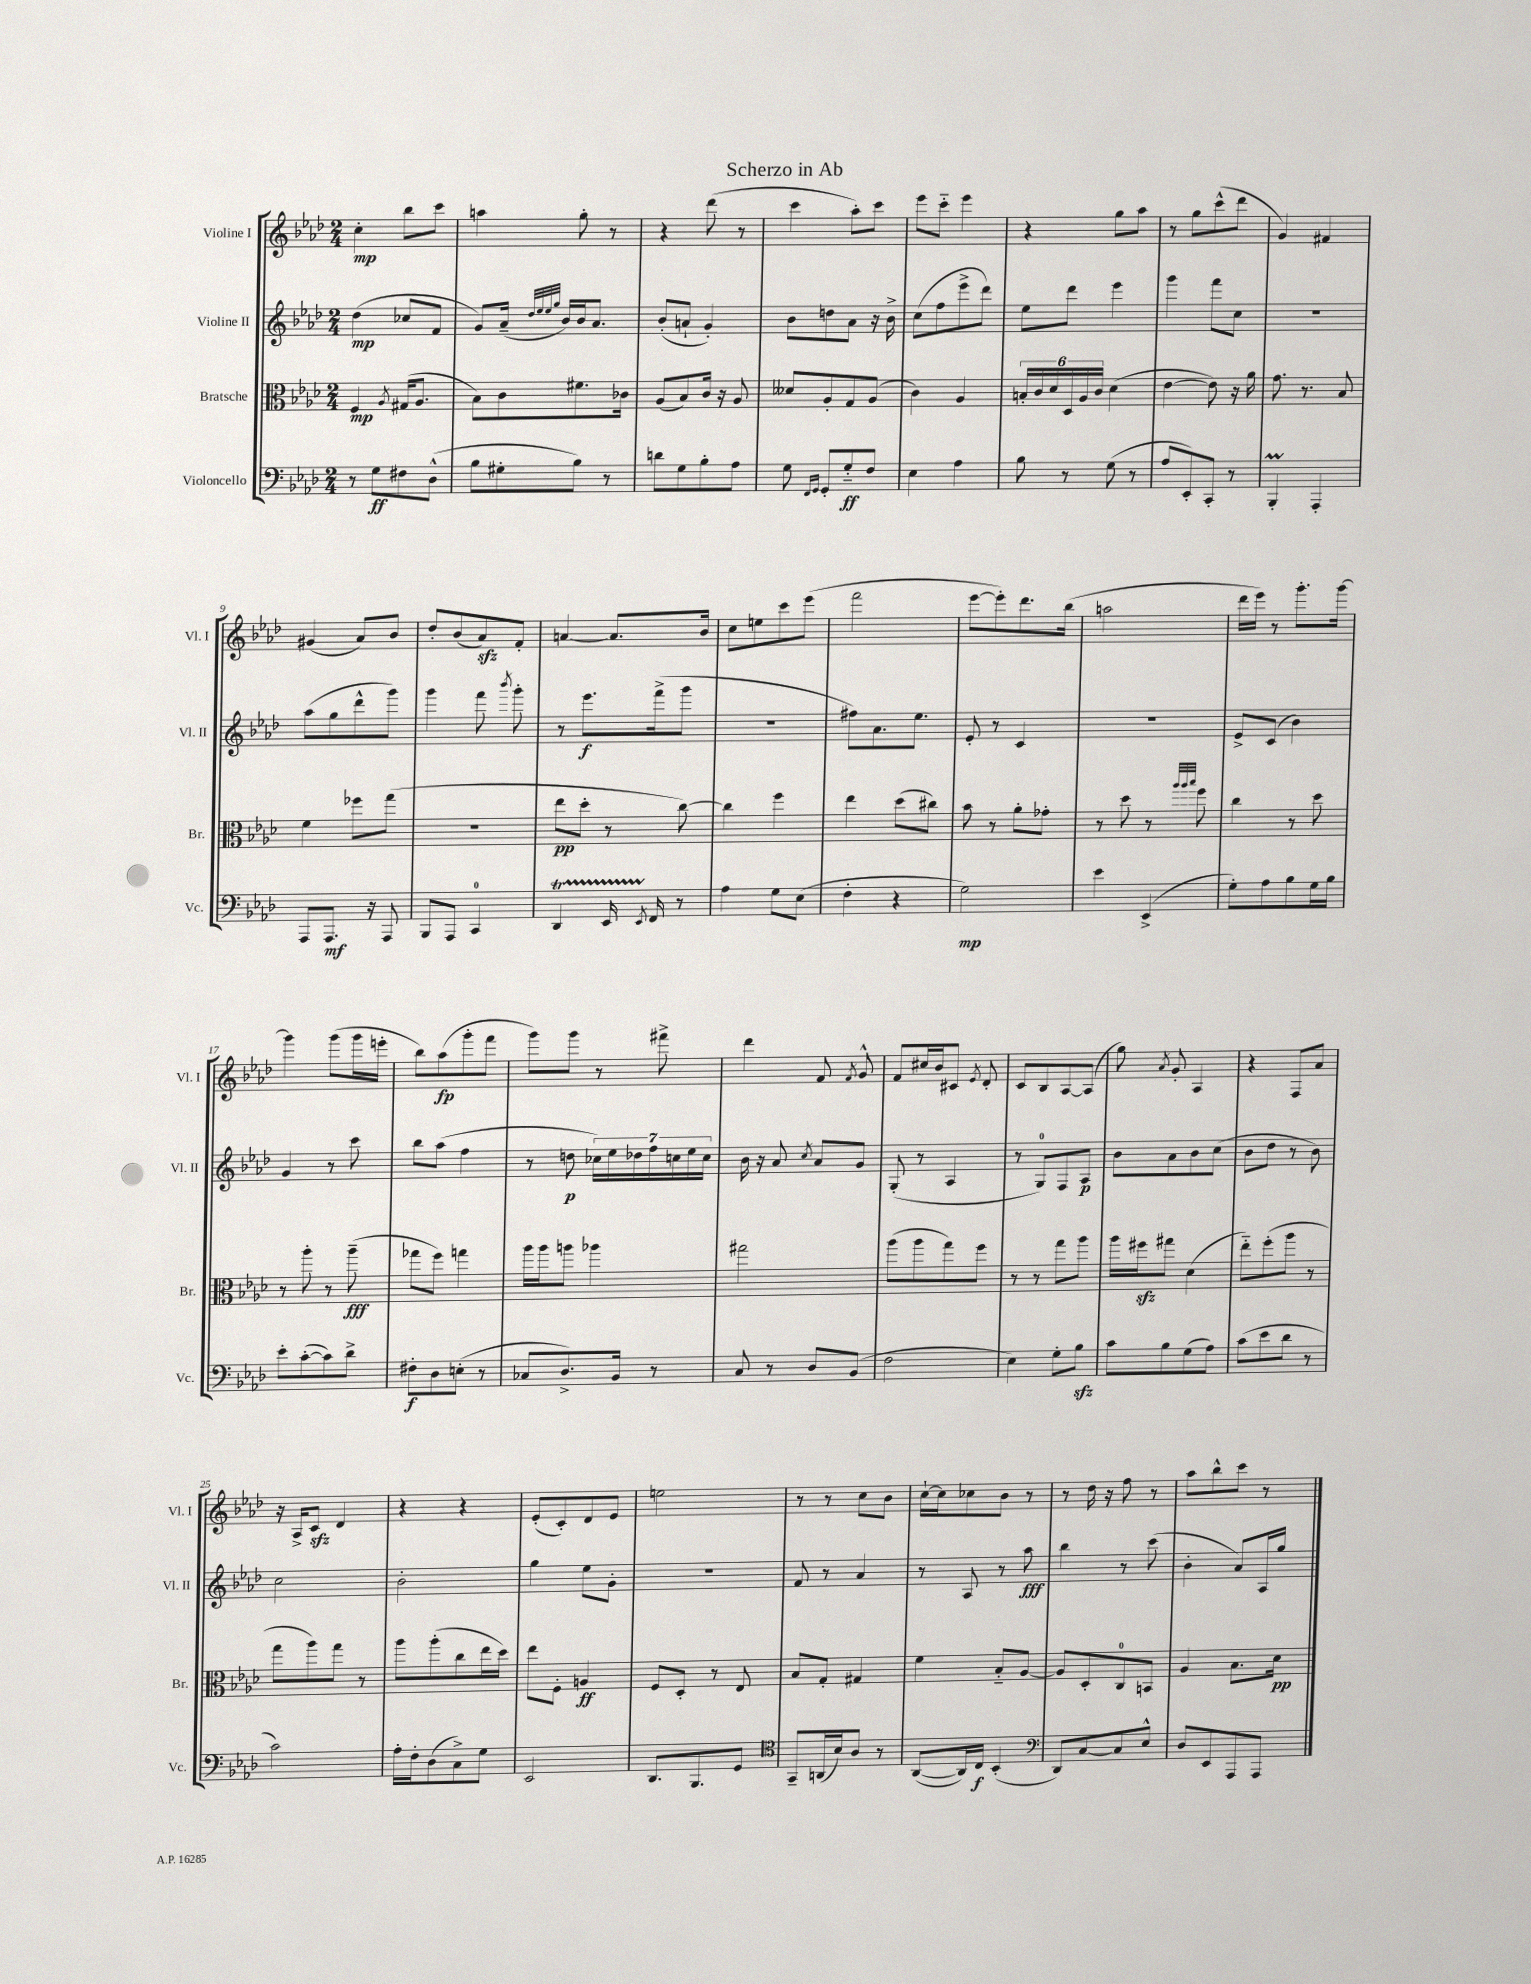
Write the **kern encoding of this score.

**kern	**dynam	**kern	**dynam	**kern	**dynam	**kern	**dynam
*part4	*part4	*part3	*part3	*part2	*part2	*part1	*part1
*staff4	*staff4	*staff3	*staff3	*staff2	*staff2	*staff1	*staff1
*I"Violoncello	*	*I"Bratsche	*	*I"Violine II	*	*I"Violine I	*
*I'Vc.	*	*I'Br.	*	*I'Vl. II	*	*I'Vl. I	*
*clefF4	*	*clefC3	*	*clefG2	*	*clefG2	*
*k[b-e-a-d-]	*	*k[b-e-a-d-]	*	*k[b-e-a-d-]	*	*k[b-e-a-d-]	*
*M2/4	*	*M2/4	*	*M2/4	*	*M2/4	*
=1	=1	=1	=1	=1	=1	=1	=1
8r	.	4F/	mp	(4dd-\	mp	4cc'\	mp
8G\L	ff	.	.	.	.	.	.
.	.	8qA-/	.	.	.	.	.
8F#X\	.	(16G#X/KL	.	8cc-X/L	.	8bb-\L	.
.	.	8.A-/J	.	.	.	.	.
(8D-^^\J	.	.	.	8f/J	.	8ccc\J	.
=2	=2	=2	=2	=2	=2	=2	=2
8B-\L	.	8B-\L)	.	8g/L)	.	4aan\	.
8G#X'\	.	8c\	.	(16a-~/Jk	.	.	.
.	.	.	.	32qqdd-/LLL	.	.	.
.	.	.	.	32qqee-/	.	.	.
.	.	.	.	32qqee-/	.	.	.
.	.	.	.	32qqgg/JJJ	.	.	.
.	.	.	.	16b-/LL)	.	.	.
8B-\J)	.	8.f#X\	.	16b-/J	.	8gg'\	.
.	.	.	.	8.a-/J	.	.	.
8r	.	.	.	.	.	8r	.
.	.	16c-X\Jk	.	.	.	.	.
=3	=3	=3	=3	=3	=3	=3	=3
8dn\L	.	(8A-/L	.	(8b-'/L	.	4r	.
8G\	.	8B-/)	.	8an`/J	.	.	.
8B-'\	.	16c/Jk	.	4g'/)	.	(8ddd-\	.
.	.	16r	.	.	.	.	.
8A-\J	.	8A-/	.	.	.	8r	.
=4	=4	=4	=4	=4	=4	=4	=4
8G\	.	8d--X/L	.	8b-\L	.	4ccc\	.
16qqFF/LL	.	.	.	.	.	.	.
16qqGG/JJ	.	.	.	.	.	.	.
8GG'/L	.	8A-'/	.	8ddn\	.	.	.
8G/	ff	8G/	.	8a-\J	.	8aa-'\L)	.
8F/J	.	(8A-/J	.	16r	.	8ccc\J	.
.	.	.	.	16b-^\	.	.	.
=5	=5	=5	=5	=5	=5	=5	=5
4E-\	.	4c\)	.	(8cc\L	.	8eee-\L	.
.	.	.	.	8ff\	.	8ccc\J	.
4A-\	.	4A-/	.	8eee-^\	.	4eee-\	.
.	.	.	.	8ddd-\J)	.	.	.
=6	=6	=6	=6	=6	=6	=6	=6
8B-\	.	24Bn'/LL	.	8ee-\L	.	4r	.
.	.	24c/	.	.	.	.	.
.	.	24d-/	.	.	.	.	.
8r	.	24D-/	.	8ddd-\J	.	.	.
.	.	24A-/	.	.	.	.	.
.	.	24c/JJ	.	.	.	.	.
(8G\	.	(4d-\	.	4eee-\	.	8gg\L	.
8r	.	.	.	.	.	8aa-\J	.
=7	=7	=7	=7	=7	=7	=7	=7
8A-/L	.	[4e-\	.	4ggg\	.	8r	.
8EE-'/)	.	.	.	.	.	8gg\L	.
8CC'/J	.	8e-\])	.	8fff\L	.	(8ccc^^\	.
8r	.	16r	.	8cc\J	.	8ddd-\J	.
.	.	16a-\	.	.	.	.	.
=8	=8	=8	=8	=8	=8	=8	=8
4BBB-M'/	.	8.g\	.	2r	.	4g/)	.
.	.	8.r	.	.	.	.	.
4AAA-'/	.	.	.	.	.	4f#X/	.
.	.	8B-/	.	.	.	.	.
!!LO:LB:g=z
=9	=9	=9	=9	=9	=9	=9	=9
8AAA-/L	.	4f\	.	(8aa-\L	.	(4g#X/	.
8.AAA-/J	mf	.	.	8gg\	.	.	.
.	.	8ff-X\L	.	8ddd-^^\	.	8a-/L)	.
16r	.	.	.	.	.	.	.
8AAA-/	.	(8gg\J	.	8ggg\J)	.	8b-/J	.
=10	=10	=10	=10	=10	=10	=10	=10
8BBB-/L	.	2r	.	4ggg\	.	8dd-'/L	.
8AAA-/J	.	.	.	.	.	(8b-/	.
4CC/	.	.	.	8fff\	.	8a-zz/)	.
.	.	.	.	8qbbb-/	.	.	.
.	.	.	.	8ggg'\	.	8f'/J	.
=11	=11	=11	=11	=11	=11	=11	=11
4DD-T/	.	8ee-\L	pp	8r	.	[4an/	.
.	.	8dd-'\J	.	8.eee-\L	f	.	.
16EE-TTT/	.	8r	.	.	.	8.a/L]	.
8qEE-/	.	.	.	.	.	.	.
16FF/	.	.	.	(16fff^\k	.	.	.
8r	.	[8cc\)	.	8ggg\J	.	.	.
.	.	.	.	.	.	16b-/Jk	.
=12	=12	=12	=12	=12	=12	=12	=12
4A-\	.	4cc\]	.	2r	.	8cc\L	.
.	.	.	.	.	.	8een\	.
8G\L	.	4ff\	.	.	.	8ccc\	.
(8E-\J	.	.	.	.	.	(8eee-\J	.
=13	=13	=13	=13	=13	=13	=13	=13
4F'\	.	4ee-\	.	8ff#X\L)	.	2fff\	.
.	.	.	.	8.a-\	.	.	.
4r	.	(8dd-\L	.	.	.	.	.
.	.	.	.	8.ee-\J	.	.	.
.	.	8cc#X\J)	.	.	.	.	.
=14	=14	=14	=14	=14	=14	=14	=14
2G\)	mp	8b-\	.	8e-'/	.	[8eee-\L	.
.	.	8r	.	8r	.	8eee-'\])	.
.	.	8a-'\L	.	4c/	.	8.ddd-\	.
.	.	8g-X'\J	.	.	.	.	.
.	.	.	.	.	.	(16bb-\Jk	.
=15	=15	=15	=15	=15	=15	=15	=15
4e-\	.	8r	.	2r	.	2aan\	.
.	.	8dd-\	.	.	.	.	.
(4EE-^/	.	8r	.	.	.	.	.
.	.	32qqaa-/LLL	.	.	.	.	.
.	.	32qqaa-/	.	.	.	.	.
.	.	32qqbb-/JJJ	.	.	.	.	.
.	.	8ff\	.	.	.	.	.
=16	=16	=16	=16	=16	=16	=16	=16
8G'\L)	.	4cc\	.	8e-^/L	.	16ddd-\LL	.
.	.	.	.	.	.	16eee-\JJ)	.
8A-\	.	.	.	(8c/J	.	8r	.
8B-\	.	8r	.	4b-\)	.	8.ggg'\L	.
16G\L	.	8dd-\	.	.	.	.	.
16B-\JJ	.	.	.	.	.	[16ggg\Jk	.
!!LO:LB:g=z
=17	=17	=17	=17	=17	=17	=17	=17
8e-'\L	.	8r	.	4g/	.	4ggg\]	.
([8c'\	.	8aa-'\	.	.	.	.	.
8c\])	.	8r	.	8r	.	(8ggg\L	.
8d-^\J	.	(8aa-~\	fff	8ccc\	.	16ggg\L	.
.	.	.	.	.	.	16eeen'\JJ	.
=18	=18	=18	=18	=18	=18	=18	=18
8F#X'\L	f	8gg-X\L	.	8bb-\L	.	8bb-\L)	.
8D-\	.	8ff\J)	.	(8aa-\J	.	(8aa-\	fp
(8En'\J	.	4ggn\	.	4ff\	.	8ggg'\	.
8r	.	.	.	.	.	8fff\J	.
=19	=19	=19	=19	=19	=19	=19	=19
8C-X/L	.	16aa-\LL	.	8r	.	8ggg\L)	.
.	.	16aa-\J	.	.	.	.	.
8.D-^/)	.	8aan\J	.	8ddn\	p	8ggg\J	.
.	.	4aa-X\	.	28cc-X\LL)	.	8r	.
.	.	.	.	28ee-\	.	.	.
16BB-/Jk	.	.	.	.	.	.	.
.	.	.	.	28dd-X\	.	.	.
.	.	.	.	28ff\	.	.	.
8r	.	.	.	.	.	8fff#X^\	.
.	.	.	.	28ccn\	.	.	.
.	.	.	.	28ee-\	.	.	.
.	.	.	.	28cc\JJ	.	.	.
=20	=20	=20	=20	=20	=20	=20	=20
8C/	.	2gg#X\	.	16b-\	.	4ddd-\	.
.	.	.	.	16r	.	.	.
8r	.	.	.	8a-/	.	.	.
.	.	.	.	8qcc/	.	.	.
8D-/L	.	.	.	8a-/L	.	8f/	.
.	.	.	.	.	.	8qf/	.
(8BB-/J	.	.	.	8g/J	.	8g^^/	.
=21	=21	=21	=21	=21	=21	=21	=21
2F\	.	(8aa-\L	.	(8G'/	.	8f/L	.
.	.	8aa-\	.	8r	.	16cc#X/L	.
.	.	.	.	.	.	16b-/J	.
.	.	8gg\)	.	4A-/	.	8c#X/J	.
.	.	.	.	.	.	8qe-/	.
.	.	8ff\J	.	.	.	8d-'/	.
=22	=22	=22	=22	=22	=22	=22	=22
4E-\)	.	8r	.	8r	.	8c/L	.
.	.	8r	.	8G/L)	.	8B-/	.
8G'\L	.	8gg\L	.	8F/	.	[8A-/	.
8B-zz\J	.	8aa-\J	.	8A-/J	p	(8A-/J]	.
=23	=23	=23	=23	=23	=23	=23	=23
8c\L	.	16aa-\LL	.	8b-\L	.	8gg\)	.
.	.	16ff#Xzz\J	.	.	.	.	.
.	.	.	.	.	.	8qa-/	.
8B-\	.	8gg#X\J	.	8a-\	.	8g'/	.
(8G\	.	(4d-\	.	8b-\	.	4A-/	.
8A-\J)	.	.	.	(8cc\J	.	.	.
=24	=24	=24	=24	=24	=24	=24	=24
(8c\L	.	8ee-\L)	.	8b-\L	.	4r	.
8e-\	.	(8ff'\	.	8dd-\J	.	.	.
8d-\J	.	8aa-\J	.	8r	.	8F/L	.
8r	.	8r	.	8b-\)	.	8a-/J	.
!!LO:LB:g=z
=25	=25	=25	=25	=25	=25	=25	=25
2c\)	.	8gg\L	.	2cc\	.	16r	.
.	.	.	.	.	.	16A-^/KL	.
.	.	8aa-\)	.	.	.	8czz/J	.
.	.	8gg\J	.	.	.	4d-/	.
.	.	8r	.	.	.	.	.
=26	=26	=26	=26	=26	=26	=26	=26
16A-'\LL	.	8aa-\L	.	2b-'\	.	4r	.
16F'\J	.	.	.	.	.	.	.
(8D-\	.	(8aa-'\	.	.	.	.	.
8C^\)	.	8cc\	.	.	.	4r	.
8G\J	.	16ee-\L	.	.	.	.	.
.	.	16dd-\JJ)	.	.	.	.	.
=27	=27	=27	=27	=27	=27	=27	=27
2EE-/	.	8ee-\L	.	4gg\	.	(8e-'/L	.
.	.	8F'\J	.	.	.	8c'/)	.
.	.	4An/	ff	8ee-\L	.	8d-/	.
.	.	.	.	8g'\J	.	8e-/J	.
=28	=28	=28	=28	=28	=28	=28	=28
8.DD-/L	.	8F/L	.	2r	.	2een\	.
.	.	8D-'/J	.	.	.	.	.
8.BBB-/	.	.	.	.	.	.	.
.	.	8r	.	.	.	.	.
8GG/J	.	8E-/	.	.	.	.	.
=29	=29	=29	=29	=29	=29	=29	=29
*clefC4	*	*	*	*	*	*	*
8GG~/L	.	8B-/L	.	8f/	.	8r	.
(16AAn/L	.	8G'/J	.	8r	.	8r	.
16B-/J)	.	.	.	.	.	.	.
8A-/J	.	4G#X/	.	4a-/	.	8cc\L	.
8r	.	.	.	.	.	8b-\J	.
=30	=30	=30	=30	=30	=30	=30	=30
([8AA-/L	.	4f\	.	8r	.	[16cc`\LL	.
.	.	.	.	.	.	16cc\J]	.
16AA-/L])	.	.	.	8A-/	.	8cc-X\	.
16C/JJ	f	.	.	.	.	.	.
(4BB-'/	.	8B-/L	.	8r	.	8b-\J	.
.	.	[8A-/J	.	8aa-\	fff	8r	.
=31	=31	=31	=31	=31	=31	=31	=31
*clefF4	*	*	*	*	*	*	*
8DD-/L)	.	8A-/L]	.	4bb-\	.	8r	.
[8C/	.	8D-'/	.	.	.	16dd-\	.
.	.	.	.	.	.	16r	.
8C/]	.	8C/	.	8r	.	8ff\	.
8E-^^/J	.	8BBn/J	.	(8ccc\	.	8r	.
=32	=32	=32	=32	=32	=32	=32	=32
8D-/L	.	4A-/	.	4b-'\	.	8aa-\L	.
8EE-/	.	.	.	.	.	8bb-^^\	.
8AAA-/	.	8.B-\L	.	8a-/L)	.	8ccc\J	.
8AAA-/J	.	.	.	16A-/L	.	8r	.
.	.	16d-\Jk	pp	16gg/JJ	.	.	.
==	==	==	==	==	==	==	==
*-	*-	*-	*-	*-	*-	*-	*-
